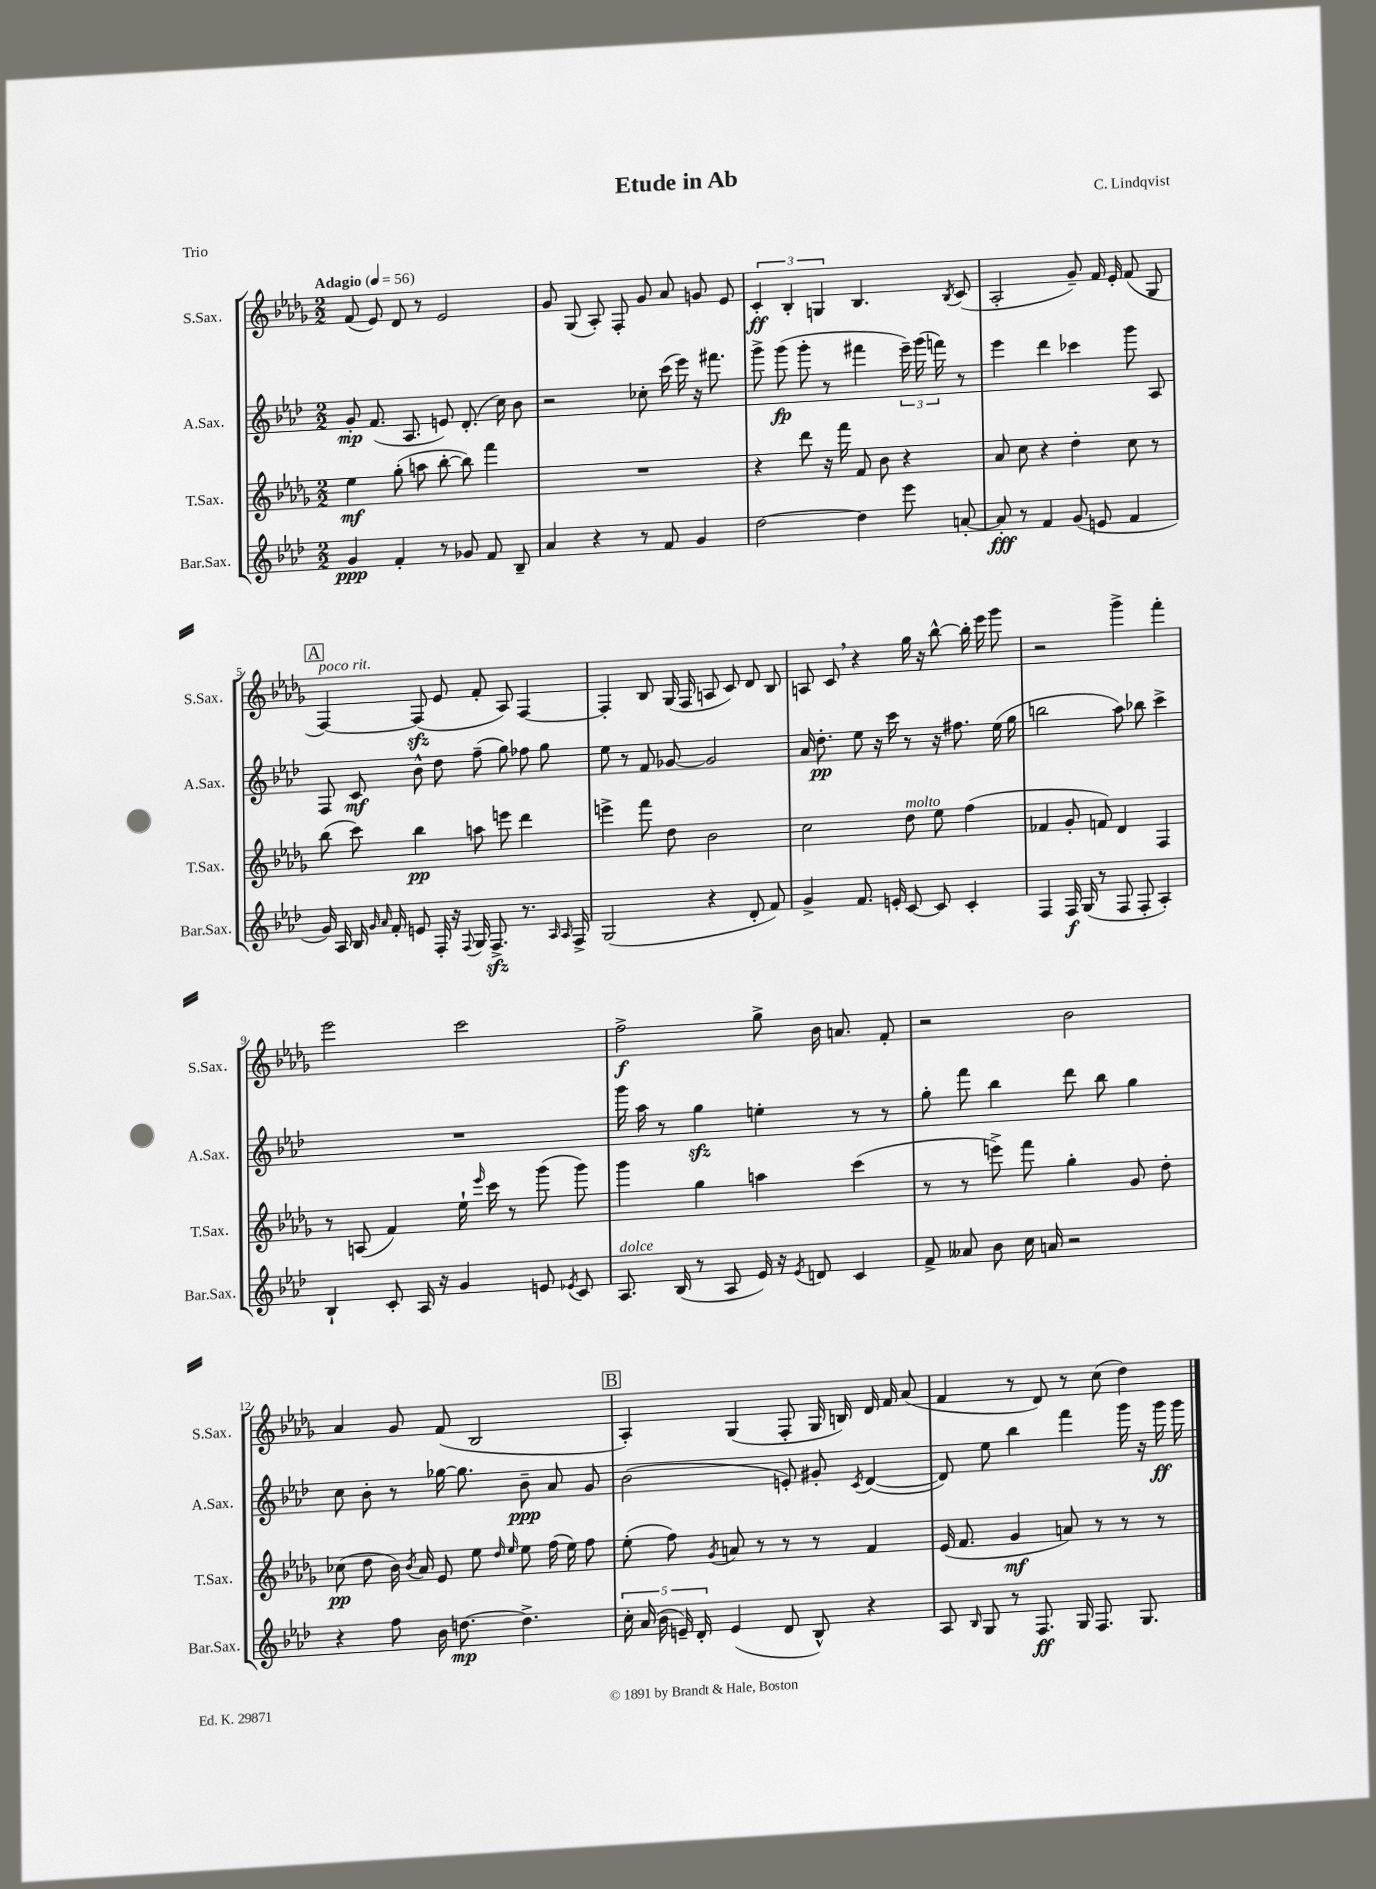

**kern	**dynam	**kern	**dynam	**kern	**dynam	**kern	**dynam
*part4	*part4	*part3	*part3	*part2	*part2	*part1	*part1
*staff4	*staff4	*staff3	*staff3	*staff2	*staff2	*staff1	*staff1
*I"Bar.Sax.	*	*I"T.Sax.	*	*I"A.Sax.	*	*I"S.Sax.	*
*I'Bar.Sax.	*	*I'T.Sax.	*	*I'A.Sax.	*	*I'S.Sax.	*
*clefG2	*	*clefG2	*	*clefG2	*	*clefG2	*
*k[b-e-a-d-]	*	*k[b-e-a-d-g-]	*	*k[b-e-a-d-]	*	*k[b-e-a-d-g-]	*
*M2/2	*	*M2/2	*	*M2/2	*	*M2/2	*
*MM56	*	*MM56	*	*MM56	*	*MM56	*
=1	=1	=1	=1	=1	=1	=1	=1
!	!	!	!	!	!	!LO:TX:a:B:t=Adagio	!
4g/	ppp	4ee-\	mf	8g'/	mp	(8f/	.
.	.	.	.	(8.f/	.	8e-/)	.
4f'/	.	(8gg-'\	.	.	.	8d-/	.
.	.	.	.	8.A-/	.	.	.
.	.	8aan\	.	.	.	8r	.
8r	.	[8bb-'\	.	8en/)	.	2e-/	.
8g-X/	.	8bb-\])	.	(8.d-'/	.	.	.
8f/	.	4fff\	.	.	.	.	.
.	.	.	.	16cc\)	.	.	.
8B-~/	.	.	.	8b-\	.	.	.
=2	=2	=2	=2	=2	=2	=2	=2
4a-/	.	1r	.	2r	.	8g-/	.
.	.	.	.	.	.	(8G-/	.
4r	.	.	.	.	.	8A-'/)	.
.	.	.	.	.	.	8F'/	.
8r	.	.	.	8cc-X'\	.	8g-/	.
8f/	.	.	.	(16ccc\	.	8a-/	.
.	.	.	.	16eee-\)	.	.	.
4g/	.	.	.	16r	.	8gn/	.
.	.	.	.	8.fff#X\	.	.	.
.	.	.	.	.	.	8e-/	.
=3	=3	=3	=3	=3	=3	=3	=3
[2dd-\	.	4r	.	8ggg^\	.	6c'/	ff
.	.	.	.	(8ggg\	fp	.	.
.	.	.	.	.	.	6B-'/	.
.	.	8ddd-\	.	8ggg'\	.	.	.
.	.	.	.	.	.	6Gn/	.
.	.	16r	.	8r	.	.	.
.	.	16fff\	.	.	.	.	.
4dd-\]	.	8f/	.	4fff#X\	.	4.B-/	.
.	.	8b-\	.	.	.	.	.
8eee-\	.	4r	.	24eee-~\)	.	.	.
.	.	.	.	(24ggg\	.	.	.
.	.	.	.	24fffn\)	.	.	.
.	.	.	.	.	.	8qB-/	.
[8an'/	.	.	.	8r	.	(8c/	.
=4	=4	=4	=4	=4	=4	=4	=4
8a'/]	fff	8a-/	.	4eee-\	.	2A-'/	.
8r	.	8cc\	.	.	.	.	.
4f/	.	4r	.	4ddd-\	.	.	.
(8g/	.	4dd-'\	.	4ccc-X\	.	8g-~/)	.
8en/	.	.	.	.	.	16f/	.
.	.	.	.	.	.	16e-'/	.
4f/	.	8cc\	.	8ggg\	.	(8f/	.
.	.	8r	.	8A-/	.	8G-/	.
!!LO:LB:g=z
!!LO:REH:place=s1:t=A
=5	=5	=5	=5	=5	=5	=5	=5
!	!	!	!	!	!	!LO:TX:a:i:t=poco rit.	!
16g/)	.	(8bb-\	.	8F/	.	[4F/)	.
16A-/	.	.	.	.	.	.	.
16B-/	.	8ccc\)	.	8c/	mf	.	.
16qqg/	.	.	.	.	.	.	.
16qqa-/	.	.	.	.	.	.	.
16f'/	.	.	.	.	.	.	.
8en/	.	4bb-\	pp	8b-^^\	.	(8Fzz/]	.
16F'/	.	.	.	8dd-\	.	8e-/	.
16r	.	.	.	.	.	.	.
8qqF/	.	.	.	.	.	.	.
16G/	.	8aan\	.	(8ff~\	.	8f'/	.
8.Fzz^/	.	.	.	.	.	.	.
.	.	8eeen\	.	8gg\)	.	8A-/)	.
8.r	.	4ddd-\	.	8ff-X\	.	[4F/	.
.	.	.	.	8gg\	.	.	.
16qqA-/	.	.	.	.	.	.	.
16qqA-/	.	.	.	.	.	.	.
16F^/	.	.	.	.	.	.	.
=6	=6	=6	=6	=6	=6	=6	=6
(2G/	.	4eeen^\	.	8ee-\	.	4F'/]	.
.	.	.	.	8r	.	.	.
.	.	8fff\	.	8f/	.	8B-/	.
.	.	8dd-\	.	[8g-X/	.	(16G-/	.
.	.	.	.	.	.	16F/	.
4r	.	2b-\	.	2g-/]	.	8An/	.
.	.	.	.	.	.	8c/)	.
8d-'/	.	.	.	.	.	8d-/	.
8f/)	.	.	.	.	.	8B-/	.
=7	=7	=7	=7	=7	=7	=7	=7
4g^/	.	2cc\	.	16a-/	.	8An/	.
.	.	.	.	8.dd-'\	pp	.	.
.	.	.	.	.	.	8c,/	.
8.f/	.	.	.	8ee-\	.	4r	.
.	.	.	.	16r	.	.	.
16en'/	.	.	.	16ccc\	.	.	.
!	!	!LO:TX:a:i:t=molto	!	!	!	!	!
[8c/	.	8dd-\	.	8r	.	16gg-\	.
.	.	.	.	.	.	16r	.
8c/]	.	8ee-\	.	16r	.	[8bb-^^\	.
.	.	.	.	8.ff#X\	.	.	.
4c'/	.	(4ff\	.	.	.	16bb-'\]	.
.	.	.	.	.	.	16eee-\	.
.	.	.	.	(16ee-\	.	8ggg-\	.
.	.	.	.	16gg\	.	.	.
=8	=8	=8	=8	=8	=8	=8	=8
4F/	.	4f-X/	.	2bbn\	.	2r	.
16F/	f	8g-'/	.	.	.	.	.
(16G/	.	.	.	.	.	.	.
8r	.	8fn/)	.	.	.	.	.
8F/	.	4d-/	.	8aa-\)	.	4ggg-^\	.
8F'/	.	.	.	8bb-X\	.	.	.
4A-'/)	.	4F/	.	4ccc^\	.	4fff'\	.
!!LO:LB:g=z
=9	=9	=9	=9	=9	=9	=9	=9
4B-`/	.	8r	.	1r	.	2eee-\	.
.	.	(8An/	.	.	.	.	.
8c'/	.	4f/)	.	.	.	.	.
16A-/	.	.	.	.	.	.	.
16r	.	.	.	.	.	.	.
4g/	.	16ee-`\	.	.	.	2ccc\	.
.	.	16qqeee-/	.	.	.	.	.
.	.	16ccc\	.	.	.	.	.
.	.	8r	.	.	.	.	.
8en/	.	(8ggg-\	.	.	.	.	.
8qe-X/	.	.	.	.	.	.	.
8c/	.	8ggg-\)	.	.	.	.	.
=10	=10	=10	=10	=10	=10	=10	=10
!LO:TX:a:i:t=dolce	!	!	!	!	!	!	!
8.A-/	.	4ggg-\	.	16ggg\	.	2ff^\	f
.	.	.	.	16aa-\	.	.	.
.	.	.	.	8r	.	.	.
(16B-/	.	.	.	.	.	.	.
8r	.	4gg-\	.	4ggzz\	.	.	.
8A-/	.	.	.	.	.	.	.
16e-/)	.	4aan\	.	4een'\	.	8gg-^\	.
16r	.	.	.	.	.	.	.
8qe-/	.	.	.	.	.	.	.
8dn/	.	.	.	.	.	16b-\	.
.	.	.	.	.	.	8.an/	.
4c/	.	(4ccc\	.	8r	.	.	.
.	.	.	.	8r	.	8f'/	.
=11	=11	=11	=11	=11	=11	=11	=11
8f^/	.	8r	.	8gg'\	.	2r	.
8a--X/	.	8r	.	8fff\	.	.	.
8b-\	.	8eeen^\)	.	4bb-\	.	.	.
16cc\	.	8fff\	.	.	.	.	.
16an/	.	.	.	.	.	.	.
2r	.	4gg-'\	.	8ddd-\	.	2b-\	.
.	.	.	.	8bb-\	.	.	.
.	.	8g-/	.	4gg\	.	.	.
.	.	8dd-'\	.	.	.	.	.
!!LO:LB:g=z
=12	=12	=12	=12	=12	=12	=12	=12
4r	.	(8cc-X\	pp	8cc\	.	4a-/	.
.	.	8dd-\	.	8b-'\	.	.	.
8ff\	.	16b-\)	.	8r	.	8g-/	.
.	.	8qb-/	.	.	.	.	.
.	.	16a-/	.	.	.	.	.
16b-\	.	8e-/	.	[16gg-X\	.	(8f/	.
[8.ddn\	mp	.	.	8.gg-\]	.	.	.
.	.	8ee-\	.	.	.	2B-/	.
.	.	16qqdd-/	.	.	.	.	.
.	.	16qqee-/	.	.	.	.	.
4.dd^\]	.	8ee-\	.	8b-~\	ppp	.	.
.	.	(16ff\	.	8a-/	.	.	.
.	.	16ee-\)	.	.	.	.	.
.	.	8ff\	.	8g/	.	.	.
!!LO:REH:place=s1:t=B
=13	=13	=13	=13	=13	=13	=13	=13
20cc'\	.	(8ee-'\	.	(2b-\	.	4A-'/)	.
(20a-/	.	.	.	.	.	.	.
20b-\	.	.	.	.	.	.	.
.	.	8ff\)	.	.	.	.	.
20en~/)	.	.	.	.	.	.	.
20d-'/	.	.	.	.	.	.	.
.	.	8qg-/	.	.	.	.	.
(4e/	.	8an/	.	.	.	(4G-/	.
.	.	8r	.	.	.	.	.
8d-/	.	8r	.	8en'/)	.	8F'/	.
8B-^^/)	.	8r	.	8g#X'/	.	16G-/	.
.	.	.	.	.	.	16Bn/)	.
.	.	.	.	8qc/	.	.	.
4r	.	4f/	.	([4d-/	.	16d-/	.
.	.	.	.	.	.	16f/	.
.	.	.	.	.	.	(8a-/	.
=14	=14	=14	=14	=14	=14	=14	=14
8A-/	.	(16e-/	.	8d-/])	.	4f/	.
.	.	8.f/	.	.	.	.	.
16qqB-/	.	.	.	.	.	.	.
8G/	.	.	.	8ee-\	.	.	.
8r	.	4g-/	mf	4bb-\	.	8r	.
8.F/	ff	.	.	.	.	8d-/)	.
.	.	8an/)	.	4fff\	.	8r	.
16G/	.	.	.	.	.	.	.
8.F/	.	8r	.	.	.	(8cc\	.
.	.	8r	.	16ggg\	.	4dd-\)	.
8.G/	.	.	.	16r	.	.	.
.	.	8r	.	16ggg\	ff	.	.
.	.	.	.	16ggg\	.	.	.
==	==	==	==	==	==	==	==
*-	*-	*-	*-	*-	*-	*-	*-
